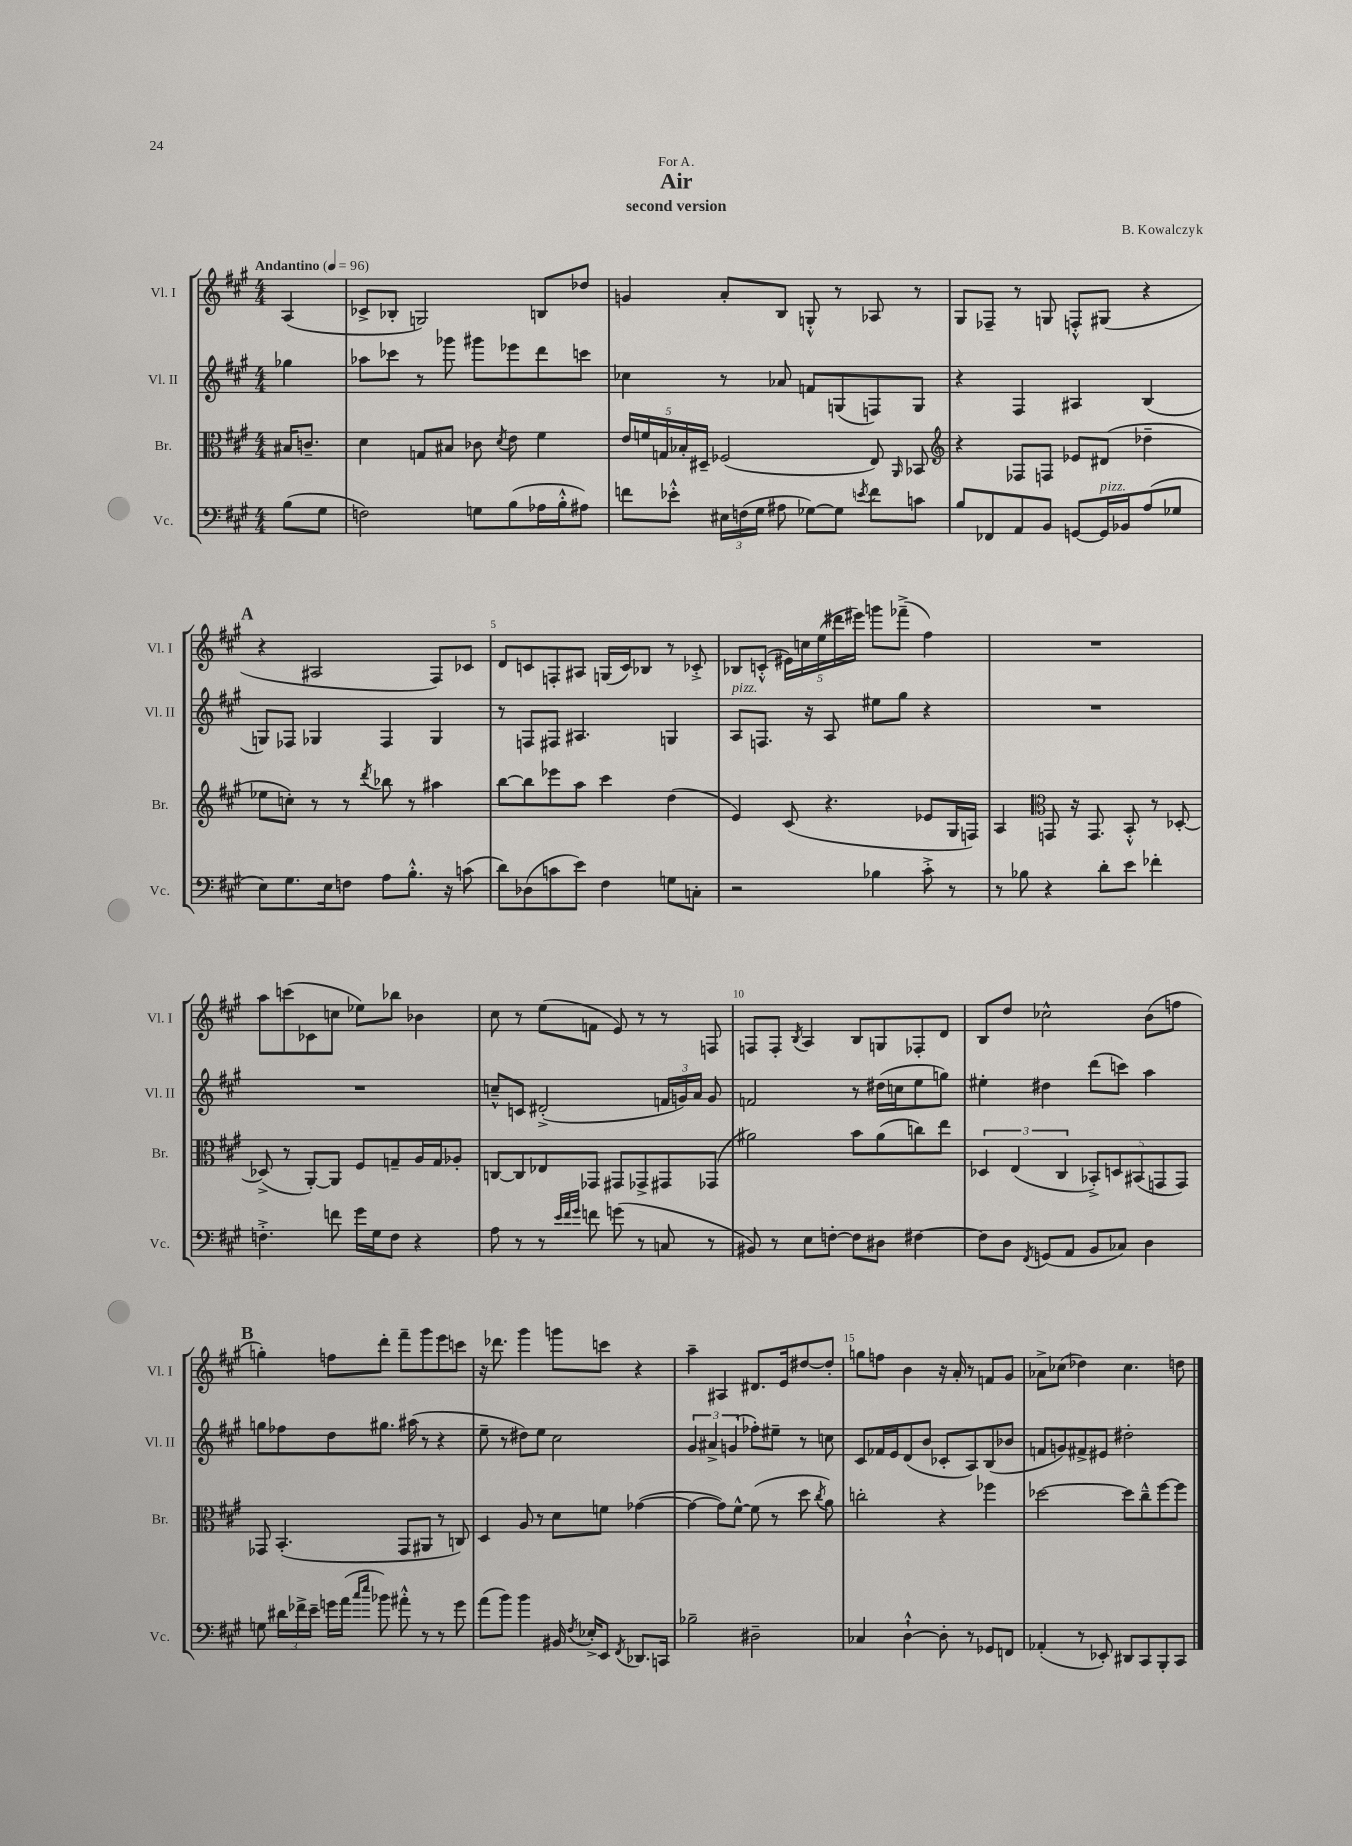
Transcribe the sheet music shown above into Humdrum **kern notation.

**kern	**kern	**kern	**kern
*staff4	*staff3	*staff2	*staff1
*clefF4	*clefC3	*clefG2	*clefG2
*k[f#c#g#]	*k[f#c#g#]	*k[f#c#g#]	*k[f#c#g#]
*M4/4	*M4/4	*M4/4	*M4/4
*MM96	*MM96	*MM96	*MM96
(8B\L	16B#/LK	4gg-\	(4A/
.	8.c~/J	.	.
8G#\J	.	.	.
=	=	=	=
2F\)	4d\	8aa-\L	8c-^/L
.	.	8ccc-\J	8B-'/J
.	8G/L	8r	2G/)
.	8B#/J	8ggg-\	.
8G\L	8c-\	8ggg#\L	.
.	8qd/	.	.
(8B\	8e\	8eee-\	.
16A-\L	4f#\	8ddd\	8B/L
16B'^^\J	.	.	.
8A#\J)	.	8ccc\J	8dd-/J
=	=	=	=
8f\L	20e/LL	4cc-\	4g/
.	20f/	.	.
.	20G/	.	.
8e-'^^\J	.	.	.
.	20B-'/	.	.
.	20D#~/JJ	.	.
24E#\LL	(2F-/	8r	8a'/L
(24F\	.	.	.
24G#\JJ	.	.	.
8A#\	.	8a-/	8B/J
[8G-\L)	.	8f/L	8G'^^/
8G-\]J	.	(8G/	8r
8qe/	.	.	.
8f\L	8E/)	8F/)	8A-/
.	16qqAA/	.	.
8c\J	8BB-/	8G/J	8r
=	=	=	=
*	*clefG2	*	*
8B/L	4r	4r	8G#/L
8FF-/	.	.	8F-~/J
8AA/	8F-/L	4F#/	8r
8BB/J	8F/J	.	8G/
[8GG/L	8e-/L	4A#/	8F'^^/L
16GG/]L	(8d#/J	.	(8G#/J
16BB-/J	.	.	.
(8A/	4dd-~\	(4B/	4r
8G-/J	.	.	.
=	=	=	=
8E\L)	8ee-\L	8G/L)	4r
8.G#\	8cc'\J)	8F-/J	.
.	8r	4G-/	2A#/
16E\k	.	.	.
8F\J	8r	.	.
.	8qddd/	.	.
8A\L	8bb-\	4F-/	.
8.B'^^\J	8r	.	.
.	4aa#\	4G-/	8F#/L)
16r	.	.	.
(8c\	.	.	8c-/J
=	=	=	=
8d\L)	[8bb\L	8r	8d/L
(8D-\	8bb\]	8F/L	8c/
8c\	8eee-\	8F#/J	8F'/
8e\J)	8aa\J	4.A#/	8A#/J
4F#\	4ccc#\	.	(16G/LL
.	.	.	16c/J)
.	.	.	8B-/J
8G\L	(4dd\	4G/	8r
8C'\J	.	.	8c-'^/
=	=	=	=
2r	4e/)	8A/L	8B-/L
.	.	8.F/J	(8c'^^/J
.	(8c#/	.	20e#\LL)
.	.	.	20cc\
.	.	16r	.
.	.	.	(20ee\
.	4.r	8A/	.
.	.	.	20ddd#\
.	.	.	20eee#\JJ)
4B-\	.	8ee#\L	8ggg\L
.	.	8gg#\J	(8fff-~^\J
8c#'^\	8e-/L	4r	4ff#\)
8r	16G#/L	.	.
.	16F/JJ)	.	.
=	=	=	=
8r	4A/	1r	1r
8B-\	.	.	.
*	*clefC3	*	*
4r	8GG/	.	.
.	16r	.	.
.	8.GG/	.	.
8d'\L	.	.	.
8e\J	8BB'^^/	.	.
4f-'\	8r	.	.
.	[8D-'/	.	.
=	=	=	=
4.F'^\	(8D-^/]	1r	8aa\L
.	8r	.	(8ccc\
.	[8AA'/L)	.	8c-\
8f\	8AA/]J	.	8cc\J
16g#\LL	8F#/L	.	8ee-\L)
16G#\J	.	.	.
8F\J	8G~/	.	8bb-\J
4r	16A/L	.	4b-\
.	16G/J	.	.
.	8A-'/J	.	.
=	=	=	=
8A\	[8C/L	8cc~^^/L	8cc#\
8r	8C/]	8c/J	8r
8r	8E-/	(2d#'^/	(8ee\L
32qqe/LLL	.	.	.
32qqf#/	.	.	.
32qqg#/JJJ	.	.	.
8f\	8GG-/J	.	8f\J
(8g\	8GG#/L	.	8e/)
8r	8GG-^/	.	8r
8C/	8GG#/	24f/LL	8r
.	.	24g/)	.
.	.	24a/JJ	.
8r	(8GG-/J	8g/	8F/
=	=	=	=
8BB#/)	2a#\)	2f/	8F/L
8r	.	.	8F'/J
.	.	.	8qB/
8E\L	.	.	4A/
[8F'\J	.	.	.
8F\]L	8b\L	8r	8B/L
8D#\J	(8a#\	(16dd#\LL	8G/
.	.	16cc\J	.
[4F#\	8cc\)	8ee\	8F-'/
.	8ee\J	8gg\J)	8d/J
=	=	=	=
8F#\]L	6D-/	4ee#'\	8B/L
8D\J	.	.	8dd/J
.	(6E/	.	.
8qFF#/	.	.	.
(8GG/L	.	4dd#\	2cc-^^\
.	6C#/	.	.
8AA/J	.	.	.
8BB/L	10BB-'^/L)	(8ddd\L	.
.	10D/	.	.
8C-/J)	.	8ccc\J)	.
.	(10BB#/	.	.
4D\	.	4aa\	(8b\L
.	10GG/	.	.
.	.	.	8ff\J
.	10GG/J)	.	.
=	=	=	=
8G\	8GG-/	8gg\L	4gg'\)
24d#\LL	(4.BB'/	8ff-\	.
24f-^\	.	.	.
24e~\JJ	.	.	.
16g\LL	.	8dd\	8ff\L
(16a\JJ	.	.	.
16qqcc#/LL	.	.	.
16qqee/JJ	.	.	.
8b-\)	.	8.gg#\J	8ddd'\J
8a#'^^\	8GG-/L	.	8fff#~\L
.	.	(16aa#\	.
8r	8AA#/J	8r	8ggg#\
8r	8r	4r	8eee\
8g\	8C/)	.	8ccc\J
=	=	=	=
(8a\L	4D/	8ee~\	16r
.	.	.	8.ddd-\
8b\J)	.	8r	.
4b\	8A/	8dd#\L)	4ggg#\
.	8r	8ee\J	.
16BB#/	8d\L	2cc#\	8ggg\L
8qF#/	.	.	.
16E-'^/LK	.	.	.
8EE/J	8f\J	.	8ccc\J
8qFF#/	.	.	.
8.DD-/L	([4g-\	.	4r
16CC/Jk	.	.	.
=	=	=	=
2B-~\	4g-\_	6g#/	4aa~\
.	.	6a#^/	.
.	8g-\]L)	.	4A#/
.	.	(6g/	.
.	[8f#^^\J	.	.
2D#~\	(8f#\]	8ff-'\L)	8.d#/L
.	8r	8ee#~\J	.
.	.	.	16e/k
.	8dd\	8r	[8dd#/
.	8qcc#/	.	.
.	8a\)	8cc\	8dd#'/]J
=	=	=	=
4C-/	2cc'\	8c#/L	8gg\L
.	.	16f-/L	8ff\J
.	.	16e/J	.
[4D`^^\	.	(8d/	4b\
.	.	8b/J	.
8D'\]	4r	8c-'/L	16r
.	.	.	16a'/
8r	.	8A/)	8r
8GG-/L	4ff-\	(8B/	8f/L
8FF/J	.	8b-/J	8g#/J
=	=	=	=
(4AA-'/	[2dd-\	8f/L	8a-^\L
.	.	8g/)	(8cc-\J
8r	.	8f#^/	4dd-\)
8EE-'/)	.	8e#/J	.
8DD#/L	8dd-\]L	2dd#'\	4.cc-\
8CC#/	8cc#~^^\	.	.
8BBB'/	[8ff#\	.	.
8CC#/J	8ff#\]J	.	8dd\
==	==	==	==
*-	*-	*-	*-
